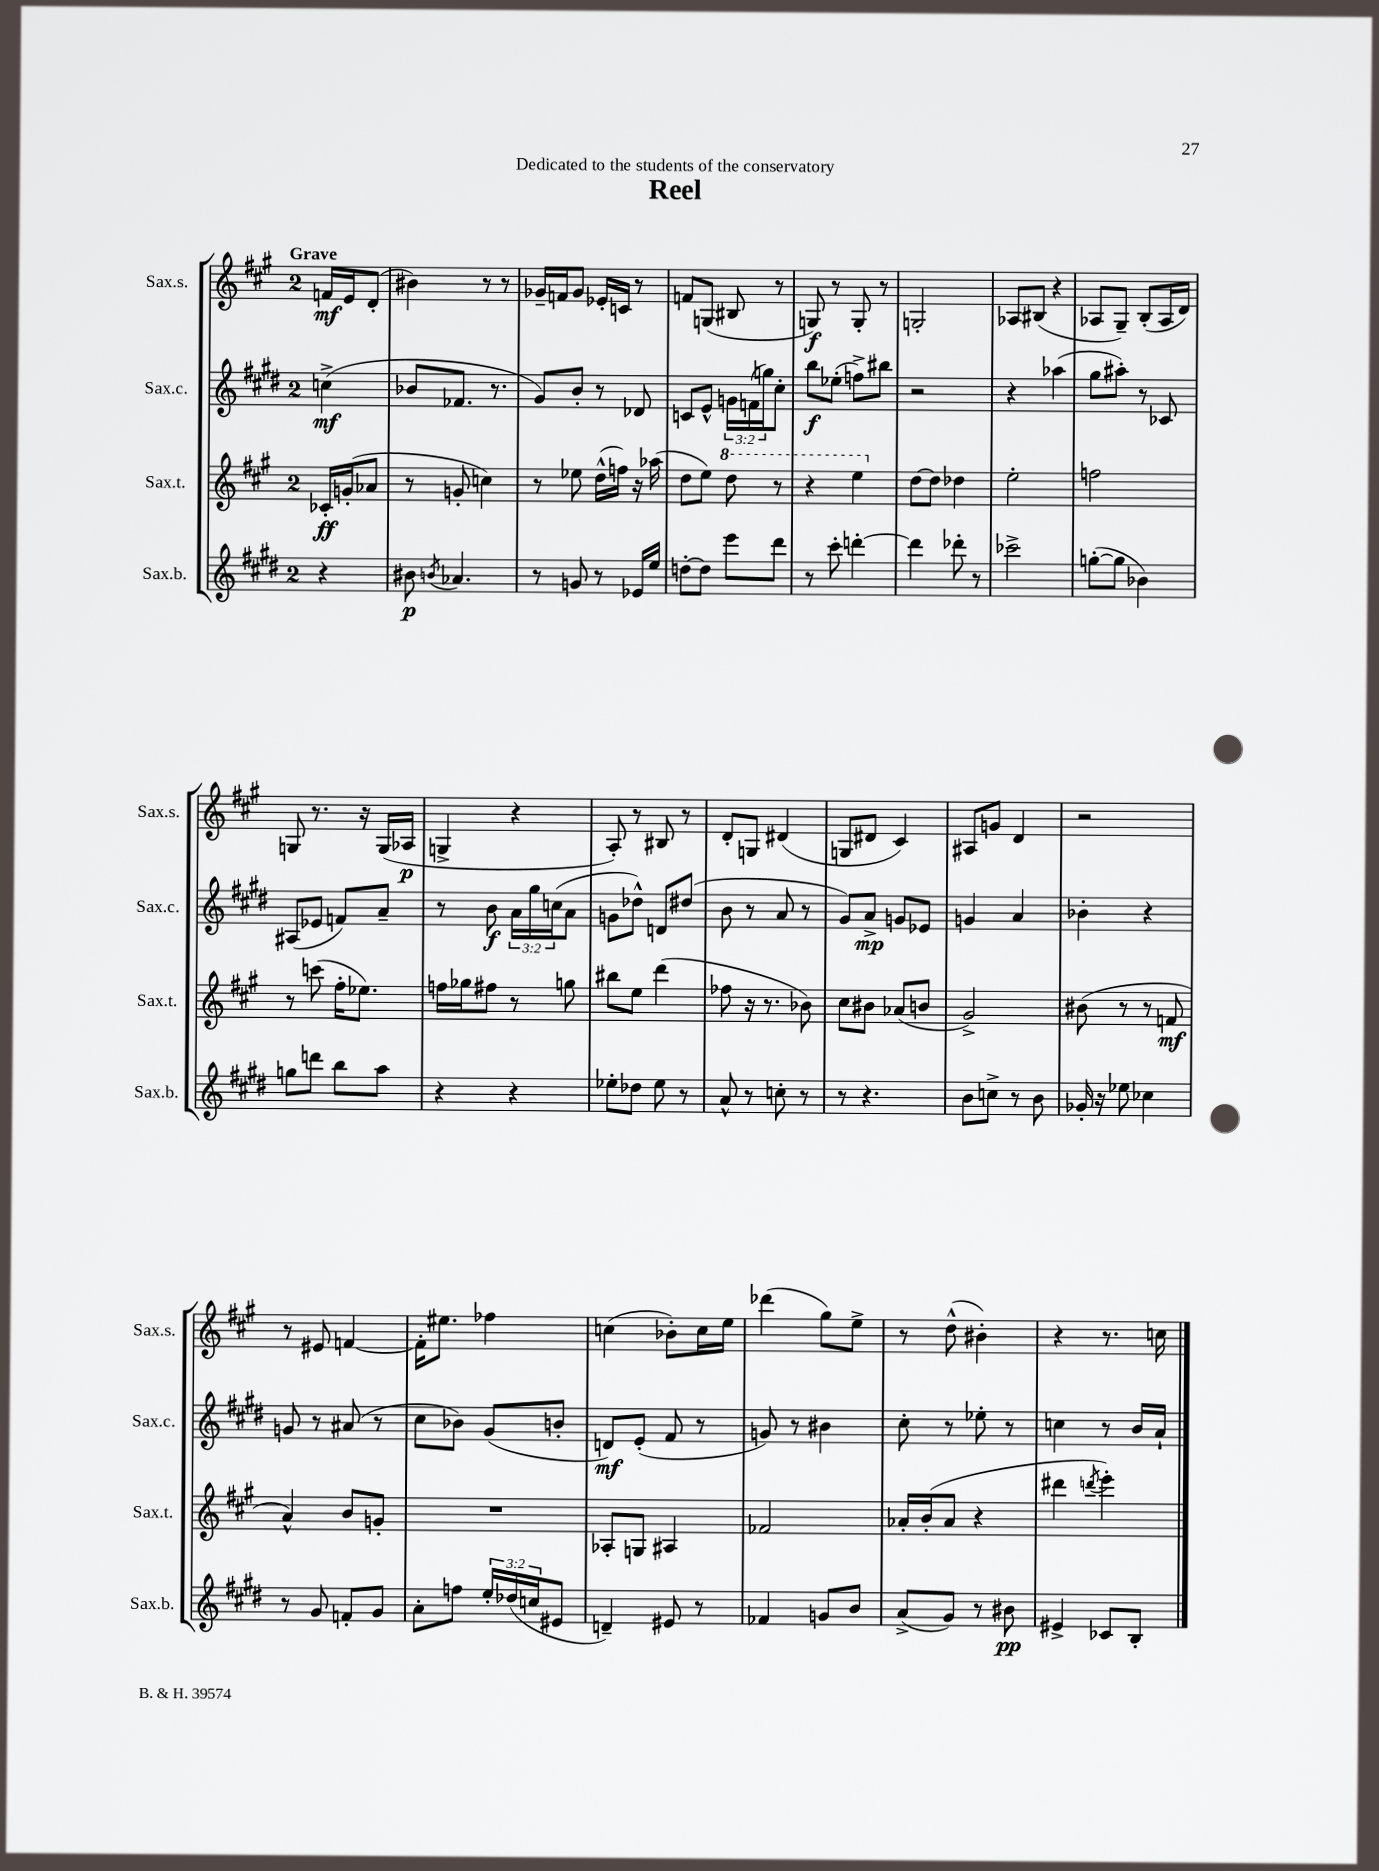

**kern	**dynam	**kern	**dynam	**kern	**dynam	**kern	**dynam
*part4	*part4	*part3	*part3	*part2	*part2	*part1	*part1
*staff4	*staff4	*staff3	*staff3	*staff2	*staff2	*staff1	*staff1
*I"Sax.b.	*	*I"Sax.t.	*	*I"Sax.c.	*	*I"Sax.s.	*
*I'Sax.b.	*	*I'Sax.t.	*	*I'Sax.c.	*	*I'Sax.s.	*
*clefG2	*	*clefG2	*	*clefG2	*	*clefG2	*
*k[f#c#g#d#]	*	*k[f#c#g#]	*	*k[f#c#g#d#]	*	*k[f#c#g#]	*
*M2/4	*	*M2/4	*	*M2/4	*	*M2/4	*
=	=	=	=	=	=	=	=
!	!	!	!	!	!	!LO:TX:a:B:t=Grave	!
4r	.	16c-X'/LL	ff	(4ccn^\	mf	16fn/LL	mf
.	.	(16gn'/J	.	.	.	16e/J	.
.	.	8a-X/J	.	.	.	(8d'/J	.
=1	=1	=1	=1	=1	=1	=1	=1
8b#X\	p	8r	.	8b-X/L	.	4b#X\)	.
8qbn/	.	.	.	.	.	.	.
4.a-X/	.	8gn'/	.	8.f-X/J	.	.	.
.	.	4ccn\)	.	.	.	8r	.
.	.	.	.	8.r	.	.	.
.	.	.	.	.	.	8r	.
=2	=2	=2	=2	=2	=2	=2	=2
8r	.	8r	.	8g#/L)	.	16g-X~/LL	.
.	.	.	.	.	.	16fn/J	.
8gn/	.	8ee-X\	.	8b'/J	.	8g-/J	.
8r	.	(16dd^^\LL	.	8r	.	16e-X'/LL	.
.	.	16ffn\JJ)	.	.	.	16cn/JJ	.
16e-X/LL	.	16r	.	8d-X/	.	8r	.
16ee/JJ	.	(16aa-X\	.	.	.	.	.
=3	=3	=3	=3	=3	=3	=3	=3
[8ddn'\L	.	8dd\L	.	8cn/L	.	8fn/L	.
8dd\J]	.	8ee\J)	.	8e^^/J	.	(8Gn/J	.
*	*	*8va	*	*	*	*	*
8eee\L	.	8ddd\	.	24gn\LL	.	8B#X/	.
.	.	.	.	(24fn\	.	.	.
.	.	.	.	24ggn\J)	.	.	.
8ddd#\J	.	8r	.	8cc#'\J	.	8r	.
=4	=4	=4	=4	=4	=4	=4	=4
8r	.	4r	.	8bb\L	f	8Gn/)	f
8ccc#'\	.	.	.	(8ee-X'\J	.	8r	.
[4dddn'\	.	4eee\	.	8ffn^\L)	.	8G'/	.
.	.	.	.	8bb#X\J	.	8r	.
=5	=5	=5	=5	=5	=5	=5	=5
*	*	*X8va	*	*	*	*	*
4ddd\]	.	[8dd\L	.	2r	.	2Gn'/	.
.	.	8dd\J]	.	.	.	.	.
8ddd-X'\	.	4dd-X\	.	.	.	.	.
8r	.	.	.	.	.	.	.
=6	=6	=6	=6	=6	=6	=6	=6
2ccc-X^\	.	2ee'\	.	4r	.	8A-X/L	.
.	.	.	.	.	.	(8B#X/J	.
.	.	.	.	(4aa-X\	.	4r	.
=7	=7	=7	=7	=7	=7	=7	=7
([8ggn'\L	.	2ffn\	.	8gg#\L	.	8A-X/L	.
8gg\J]	.	.	.	8aa#X'\J)	.	8G#~/J)	.
4b-X\)	.	.	.	8r	.	(8B'/L	.
.	.	.	.	8c-X/	.	16A-/L	.
.	.	.	.	.	.	16d/JJ)	.
!!LO:LB:g=z
=8	=8	=8	=8	=8	=8	=8	=8
8ggn\L	.	8r	.	(8A#X/L	.	8Gn/	.
8dddn\J	.	(8cccn\	.	8e-X/J	.	8.r	.
8bb\L	.	16ff#'\KL	.	8fn/L)	.	.	.
.	.	8.ee-X\J)	.	.	.	16r	.
8aa\J	.	.	.	8a~/J	.	(16G/LL	.
.	.	.	.	.	.	16A-X/JJ	p
=9	=9	=9	=9	=9	=9	=9	=9
4r	.	16ffn\LL	.	8r	.	4Gn^/	.
.	.	16gg-X\J	.	.	.	.	.
.	.	8ff#X\J	.	8b\	f	.	.
4r	.	8r	.	24a\LL	.	4r	.
.	.	.	.	24gg#\	.	.	.
.	.	.	.	(24ccn\J	.	.	.
.	.	8ggn\	.	8a\J	.	.	.
=10	=10	=10	=10	=10	=10	=10	=10
8ee-X'\L	.	8bb#X\L	.	8gn\L	.	8A'/)	.
8dd-X\J	.	8ee\J	.	8dd-X^^\J)	.	8r	.
8ee-\	.	(4ddd\	.	8dn/L	.	8B#X/	.
8r	.	.	.	(8dd#X/J	.	8r	.
=11	=11	=11	=11	=11	=11	=11	=11
8a^^/	.	8ff-X\	.	8b\	.	8d'/L	.
8r	.	16r	.	8r	.	8Gn/J	.
.	.	8.r	.	.	.	.	.
8ccn'\	.	.	.	8a/	.	(4d#X/	.
8r	.	8b-X\)	.	8r	.	.	.
=12	=12	=12	=12	=12	=12	=12	=12
8r	.	8cc#\L	.	8g#/L)	.	8Gn/L	.
4.r	.	8b#X\J	.	8a^/J	mp	8d#X/J	.
.	.	(8a-X/L	.	8gn/L	.	4c#/)	.
.	.	8bn/J	.	8e-X/J	.	.	.
=13	=13	=13	=13	=13	=13	=13	=13
8b\L	.	2g#^/)	.	4gn/	.	8A#X/L	.
8ccn^\J	.	.	.	.	.	8gn/J	.
8r	.	.	.	4a/	.	4d/	.
8b\	.	.	.	.	.	.	.
=14	=14	=14	=14	=14	=14	=14	=14
16g-X'/	.	(8b#X\	.	4b-X'\	.	2r	.
16r	.	.	.	.	.	.	.
8ee-X\	.	8r	.	.	.	.	.
4cc-X\	.	8r	.	4r	.	.	.
.	.	8fn/	mf	.	.	.	.
!!LO:LB:g=z
=15	=15	=15	=15	=15	=15	=15	=15
8r	.	4a^^/)	.	8gn/	.	8r	.
8g#/	.	.	.	8r	.	8e#X/	.
8fn'/L	.	8b/L	.	(8a#X/	.	[4fn/	.
8g#/J	.	8gn'/J	.	8r	.	.	.
=16	=16	=16	=16	=16	=16	=16	=16
8a'\L	.	2r	.	8cc#\L	.	16f'\KL]	.
.	.	.	.	.	.	8.ee#X\J	.
8ffn\J	.	.	.	8b-X\J)	.	.	.
24ee'/LL	.	.	.	(8g#/L	.	4ff-X\	.
(24dd-X/	.	.	.	.	.	.	.
24ccn/J	.	.	.	.	.	.	.
8e#X/J	.	.	.	8bn'/J	.	.	.
=17	=17	=17	=17	=17	=17	=17	=17
4dn~/)	.	8A-X'/L	.	8dn/L)	mf	(4ccn\	.
.	.	8Gn/J	.	(8e'/J	.	.	.
8e#X/	.	4A#X/	.	8f#/	.	8b-X'\L)	.
8r	.	.	.	8r	.	16cc\L	.
.	.	.	.	.	.	16ee\JJ	.
=18	=18	=18	=18	=18	=18	=18	=18
4f-X/	.	2f-X/	.	8gn/)	.	(4ddd-X\	.
.	.	.	.	8r	.	.	.
8gn/L	.	.	.	4b#X\	.	8gg#\L)	.
8b/J	.	.	.	.	.	8ee^\J	.
=19	=19	=19	=19	=19	=19	=19	=19
(8a^/L	.	16a-X'/LL	.	8cc#'\	.	8r	.
.	.	(16b'/J	.	.	.	.	.
8g#/J)	.	8a-/J	.	8r	.	(8dd^^\	.
8r	.	4r	.	8ee-X'\	.	4b#X'\)	.
8b#X\	pp	.	.	8r	.	.	.
=20	=20	=20	=20	=20	=20	=20	=20
4e#X^/	.	4ddd#X\	.	4ccn\	.	4r	.
.	.	8qdddn/	.	.	.	.	.
8c-X/L	.	4eee'\)	.	8r	.	8.r	.
8B'/J	.	.	.	16b/LL	.	.	.
.	.	.	.	16a`/JJ	.	16ccn\	.
==	==	==	==	==	==	==	==
*-	*-	*-	*-	*-	*-	*-	*-
